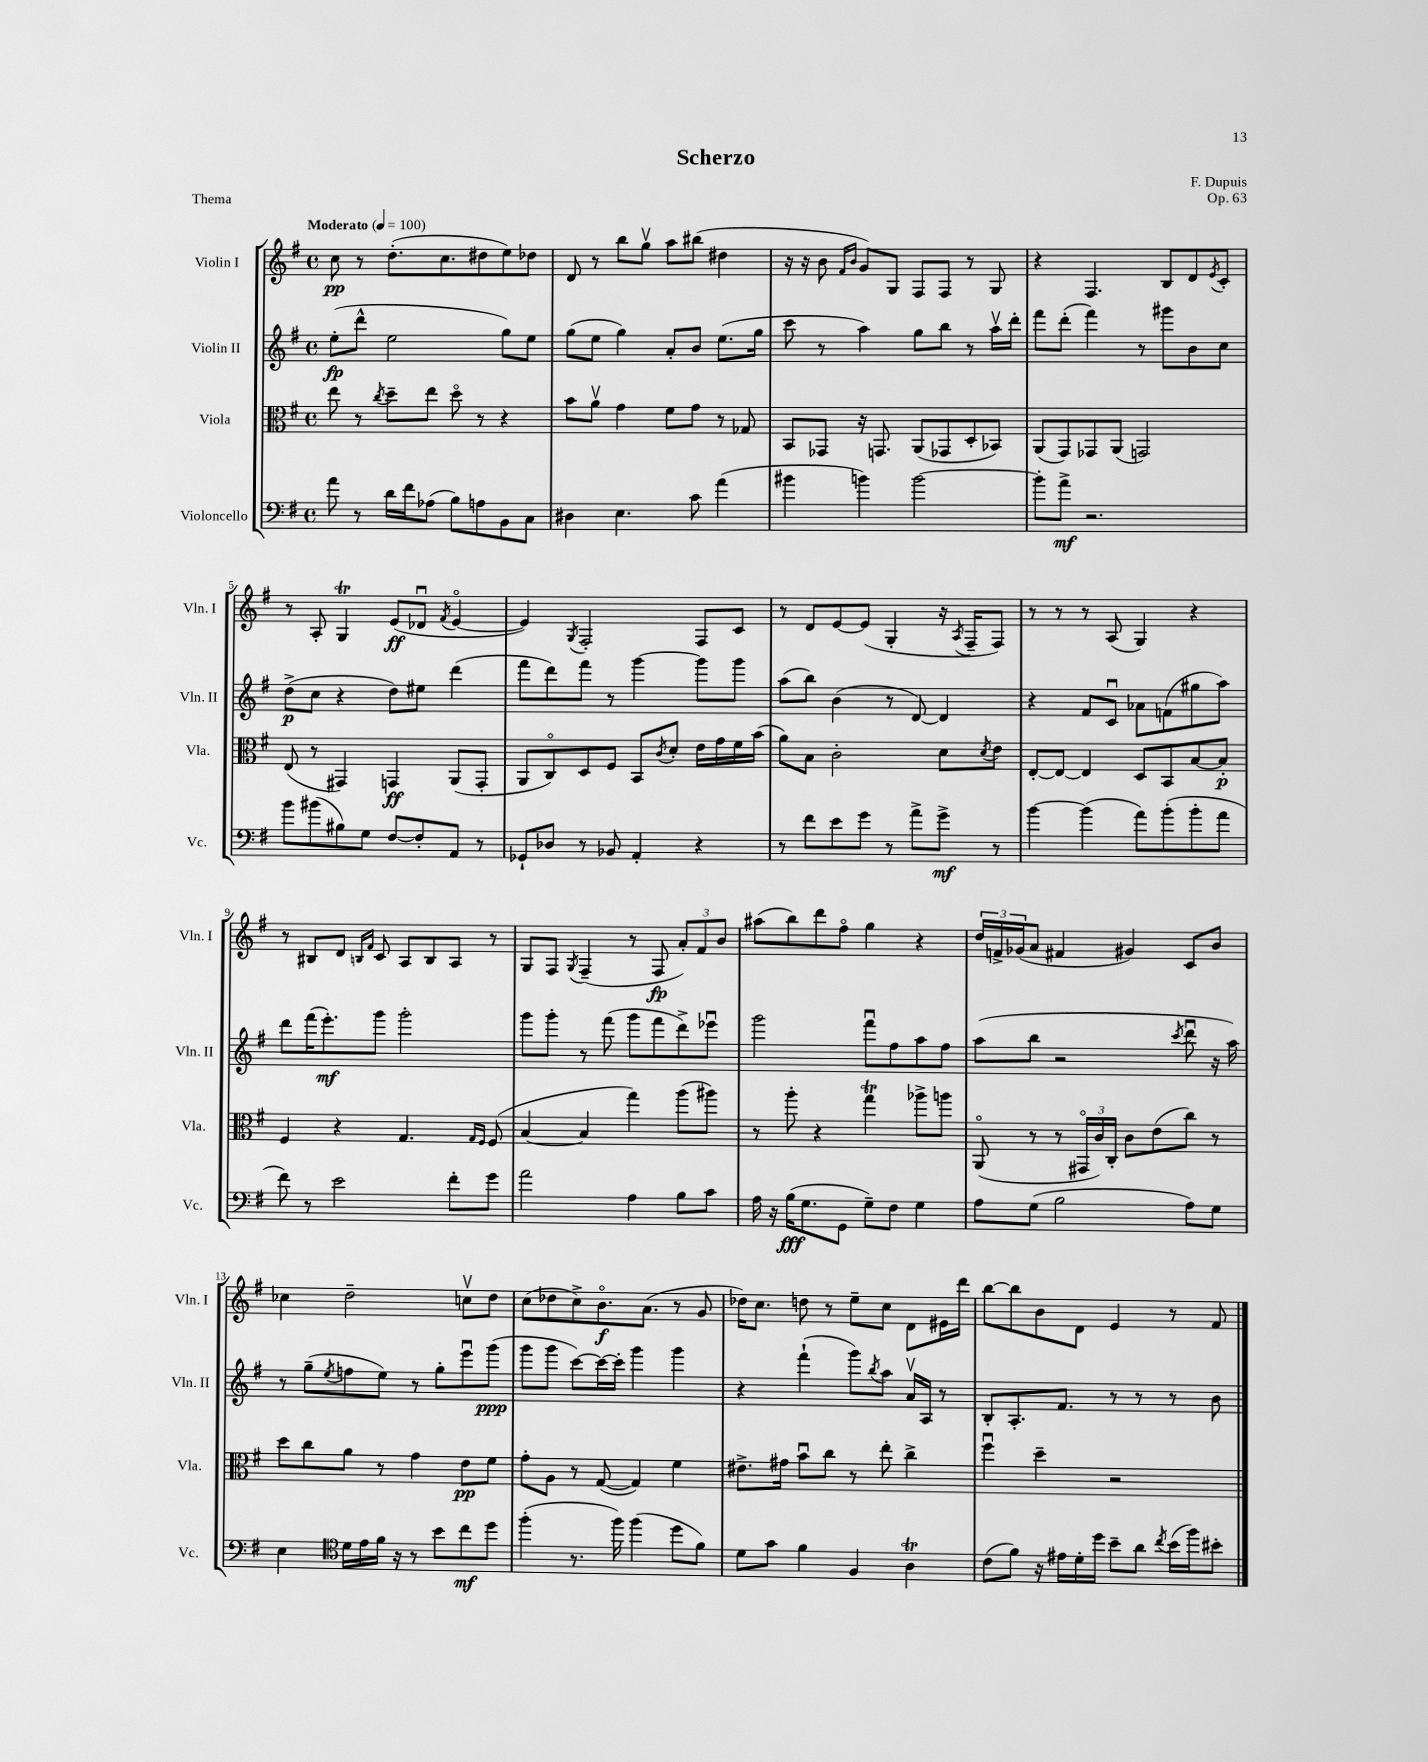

**kern	**dynam	**kern	**dynam	**kern	**dynam	**kern	**dynam
*part4	*part4	*part3	*part3	*part2	*part2	*part1	*part1
*staff4	*staff4	*staff3	*staff3	*staff2	*staff2	*staff1	*staff1
*I"Violoncello	*	*I"Viola	*	*I"Violin II	*	*I"Violin I	*
*I'Vc.	*	*I'Vla.	*	*I'Vln. II	*	*I'Vln. I	*
*clefF4	*	*clefC3	*	*clefG2	*	*clefG2	*
*k[f#]	*	*k[f#]	*	*k[f#]	*	*k[f#]	*
*M4/4	*	*M4/4	*	*M4/4	*	*M4/4	*
*met(c)	*	*met(c)	*	*met(c)	*	*met(c)	*
*MM100	*	*MM100	*	*MM100	*	*MM100	*
=1	=1	=1	=1	=1	=1	=1	=1
!	!	!	!	!	!	!LO:TX:a:B:t=Moderato	!
8a\	.	8ee\	.	(8ee'\L	fp	8cc\	pp
8r	.	8r	.	8ddd^^\J	.	8r	.
.	.	8qcc/	.	.	.	.	.
16d\LL	.	8dd~\L	.	2ee\	.	(8.dd'\L	.
16f#\J	.	.	.	.	.	.	.
(8A-X\J	.	8ee\J	.	.	.	.	.
.	.	.	.	.	.	8.cc\	.
8B\L)	.	8dd\	.	.	.	.	.
8An\	.	8r	.	.	.	8dd#X\	.
8BB\	.	4r	.	8gg\L)	.	8ee\)	.
8C\J	.	.	.	8ee\J	.	8dd-X\J	.
=2	=2	=2	=2	=2	=2	=2	=2
4D#X\	.	8b\L	.	(8gg\L	.	8d/	.
.	.	8av\J	.	8ee\J	.	8r	.
4.E\	.	4g\	.	4gg\)	.	8bb\L	.
.	.	.	.	.	.	8ggv\J	.
.	.	8f#\L	.	8a'/L	.	8aa\L	.
8c\	.	8g\J	.	8b/J	.	(8bb#X\J	.
(4a\	.	8r	.	(8.ee\L	.	4dd#X\	.
.	.	8G-X/	.	.	.	.	.
.	.	.	.	16gg\Jk	.	.	.
=3	=3	=3	=3	=3	=3	=3	=3
4b#X\	.	8BB/L	.	8ccc\	.	16r	.
.	.	.	.	.	.	16r	.
.	.	8GG-X/J	.	8r	.	8b\	.
.	.	.	.	.	.	16qqf#/LL	.
.	.	.	.	.	.	16qqb/JJ	.
4bn\)	.	16r	.	4aa\)	.	8g/L)	.
.	.	8.GGn/	.	.	.	.	.
.	.	.	.	.	.	8G/J	.
[2b\	.	(8AA/L	.	8gg\L	.	8F#/L	.
.	.	8GG-X/	.	8bb\J	.	8F#/J	.
.	.	8D'/	.	8r	.	8r	.
.	.	8BB-X/J)	.	16aav\LL	.	8G/	.
.	.	.	.	16ddd'\JJ	.	.	.
=4	=4	=4	=4	=4	=4	=4	=4
8b'\L]	.	(8AA/L	.	8fff#\L	.	4r	.
8a^\J	mf	8GG/)	.	(8ddd'\J	.	.	.
2.r	.	8GG-X/	.	4fff#\)	.	4.F#/	.
.	.	(8AA/J	.	.	.	.	.
.	.	2GGn/)	.	8r	.	.	.
.	.	.	.	8ggg#X\L	.	8B/L	.
.	.	.	.	8b\	.	8d/	.
.	.	.	.	.	.	8qe/	.
.	.	.	.	8cc\J	.	8c'/J	.
!!LO:LB:g=z
=5	=5	=5	=5	=5	=5	=5	=5
8b\L	.	(8E/	.	(8dd^\L	p	8r	.
(8b#X\	.	8r	.	8cc\J	.	8A'/	.
8B#X\)	.	4GG#X/)	.	4r	.	4GT/	.
8G\J	.	.	.	.	.	.	.
[8F#/L	.	4GGn/	ff	8dd\L)	.	(8e/L	ff
8F#'/]	.	.	.	8ee#X\J	.	8d-Xu/J	.
.	.	.	.	.	.	8qf#/	.
8AA/J	.	(8AA/L	.	(4ddd\	.	[4e/	.
8r	.	8GG'/J	.	.	.	.	.
=6	=6	=6	=6	=6	=6	=6	=6
8GG-X`/L	.	8AA/L	.	8fff#\L	.	4e/])	.
8D-X/J	.	8C/)	.	8ddd\)	.	.	.
.	.	.	.	.	.	8qG/	.
8r	.	8D/	.	8fff#\J	.	2F#'/	.
8BB-X/	.	8F#/J	.	8r	.	.	.
4AA'/	.	8BB/L	.	[4ggg\	.	.	.
.	.	8qc/	.	.	.	.	.
.	.	8d'/J	.	.	.	.	.
4r	.	16e\LL	.	8ggg\L]	.	8F#/L	.
.	.	16g\	.	.	.	.	.
.	.	16f#\	.	8ggg\J	.	8c/J	.
.	.	(16b\JJ	.	.	.	.	.
=7	=7	=7	=7	=7	=7	=7	=7
8r	.	8a\L)	.	(8aa\L	.	8r	.
8f#\L	.	8B\J	.	8bb\J)	.	8d/L	.
8e\	.	2c'\	.	(4b\	.	[8e/	.
8g\J	.	.	.	.	.	(8e/J]	.
8r	.	.	.	8r	.	4G'/	.
8a^\L	.	.	.	[8d/)	.	.	.
8g^\J	mf	8d\L	.	4d/]	.	16r	.
.	.	.	.	.	.	8qA/	.
.	.	.	.	.	.	16F#~/KL	.
.	.	8qd/	.	.	.	.	.
8r	.	8e\J	.	.	.	8F#/J)	.
=8	=8	=8	=8	=8	=8	=8	=8
[4b\	.	[8E'/L	.	4r	.	8r	.
.	.	8E/J_	.	.	.	8r	.
(4b\]	.	4E/]	.	8f#/L	.	8r	.
.	.	.	.	8cu/J	.	(8A/	.
8a\L)	.	8D/L	.	8a-X\L	.	4G/)	.
(8b'\	.	8BB/	.	(8fn\	.	.	.
8b'\	.	[8B/	.	8gg#X\	.	4r	.
8a\J	.	8B'/J]	p	8aa\J)	.	.	.
!!LO:LB:g=z
=9	=9	=9	=9	=9	=9	=9	=9
8f#\)	.	4F#/	.	8ddd\L	.	8r	.
8r	.	.	.	(16fff#\K	.	8B#X/L	.
.	.	.	.	8.eee'\)	mf	.	.
2e\	.	4r	.	.	.	8d/J	.
.	.	.	.	.	.	16qqBn/LL	.
.	.	.	.	.	.	16qqf#/JJ	.
.	.	.	.	8ggg\J	.	8c/	.
.	.	4.G/	.	2ggg'\	.	8A/L	.
.	.	.	.	.	.	8B/	.
8f#'\L	.	.	.	.	.	8A/J	.
.	.	16qqG/LL	.	.	.	.	.
.	.	16qqF#/JJ	.	.	.	.	.
8g\J	.	(8F#/	.	.	.	8r	.
=10	=10	=10	=10	=10	=10	=10	=10
2a\	.	[4B/	.	8ggg\L	.	8G/L	.
.	.	.	.	8ggg'\J	.	8F#/J	.
.	.	.	.	.	.	8qG/	.
.	.	4B/]	.	8r	.	(4F#~/	.
.	.	.	.	(8fff#\	.	.	.
4A\	.	4gg\)	.	8ggg\L	.	8r	.
.	.	.	.	8fff#\	.	8F#/	fp
8B\L	.	(8aa\L	.	8ddd^\)	.	12a'/L)	.
.	.	.	.	.	.	12f#/	.
8c\J	.	8aa#X\J)	.	8eee-Xu\J	.	.	.
.	.	.	.	.	.	12b/J	.
=11	=11	=11	=11	=11	=11	=11	=11
16A\	.	8r	.	2ggg\	.	(8aa#X\L	.
16r	.	.	.	.	.	.	.
(16B\KL	fff	8aa'\	.	.	.	8bb\)	.
8.G\	.	.	.	.	.	.	.
.	.	4r	.	.	.	8ddd\	.
8GG\J	.	.	.	.	.	8ff#\J	.
8G~\L)	.	4ggT\	.	8fff#u\L	.	4gg\	.
8F#\J	.	.	.	8ff#\	.	.	.
4G\	.	8aa-X^\L	.	8aa\	.	4r	.
.	.	8aan\J	.	8ff#\J	.	.	.
=12	=12	=12	=12	=12	=12	=12	=12
8A\L	.	(8AA/	.	(8aa\L	.	24dd/LL	.
.	.	.	.	.	.	24fn^/	.
.	.	.	.	.	.	(24g-X/J	.
(8G\J	.	8r	.	8bb\J	.	8a/J	.
2B\	.	8r	.	2r	.	4f#X/	.
.	.	24GG#X/LL	.	.	.	.	.
.	.	24c/)	.	.	.	.	.
.	.	24C'/JJ	.	.	.	.	.
.	.	8c\L	.	.	.	4g#X/)	.
.	.	(8e\	.	.	.	.	.
.	.	.	.	8qccc/	.	.	.
8A\L)	.	8cc\J)	.	8dddu\	.	8c/L	.
8G\J	.	8r	.	16r	.	8b/J	.
.	.	.	.	16aa\)	.	.	.
!!LO:LB:g=z
=13	=13	=13	=13	=13	=13	=13	=13
4E\	.	8dd\L	.	8r	.	4cc-X\	.
.	.	8cc\	.	(8gg~\L	.	.	.
*clefC4	*	*	*	*	*	*	*
.	.	.	.	8qee/	.	.	.
16d\LL	.	8a\J	.	8ffn\	.	2dd~\	.
16e\	.	.	.	.	.	.	.
16f#\JJ	.	8r	.	8ee\J)	.	.	.
16r	.	.	.	.	.	.	.
8r	.	4g\	.	8r	.	.	.
8b\L	.	.	.	8gg'\L	.	.	.
8cc\	mf	8e\L	pp	8eeeu\	.	8ccnv\L	.
8dd\J	.	8f#\J	.	(8ggg\J	ppp	8dd\J	.
=14	=14	=14	=14	=14	=14	=14	=14
(4ff#'\	.	8g'\L	.	8ggg\L	.	(8cc\L	.
.	.	8A\J	.	8ggg\J	.	8dd-X\	.
8.r	.	8r	.	[8ccc\L)	.	8cc^\)	.
.	.	([8G/	.	16ccc\L_	.	8.b\	f
16ff#\)	.	.	.	16ccc'\JJ]	.	.	.
(4ff#\	.	4G/])	.	4ggg\	.	.	.
.	.	.	.	.	.	(8.a\J	.
8dd\L	.	4f#\	.	4ggg\	.	8r	.
8f#\J)	.	.	.	.	.	8g/	.
=15	=15	=15	=15	=15	=15	=15	=15
8d\L	.	8.e#X^\L	.	4r	.	16dd-X\KL)	.
.	.	.	.	.	.	8.cc\J	.
8g\J	.	.	.	.	.	.	.
.	.	16g#X\Jk	.	.	.	.	.
4f#\	.	8bu\L	.	(4fff#`\	.	8ddn\	.
.	.	8cc\J	.	.	.	8r	.
4F#/	.	8r	.	8ggg\L)	.	8ee~\L	.
.	.	.	.	8qbb/	.	.	.
.	.	8ee'\	.	8aa\J	.	8cc\J	.
4AT\	.	4cc^\	.	16av/LL	.	8d\L	.
.	.	.	.	16A/JJ	.	.	.
.	.	.	.	8r	.	16e#X\L	.
.	.	.	.	.	.	16ddd\JJ	.
=16	=16	=16	=16	=16	=16	=16	=16
(8c\L	.	4ff#u\	.	8B'/L	.	[8bb\L	.
8f#\J)	.	.	.	8.A'/	.	8bb\]	.
16r	.	4dd~\	.	.	.	8b\	.
16e#X\LL	.	.	.	8.f#/J	.	.	.
16d'\	.	.	.	.	.	8d\J	.
16dd\JJ	.	.	.	.	.	.	.
8b~\L	.	2r	.	8r	.	4e/	.
8a\J	.	.	.	8r	.	.	.
8qcc/	.	.	.	.	.	.	.
(16b\LL	.	.	.	8r	.	8r	.
16ff#\J)	.	.	.	.	.	.	.
8b#X'\J	.	.	.	8b\	.	8f#/	.
==	==	==	==	==	==	==	==
*-	*-	*-	*-	*-	*-	*-	*-
